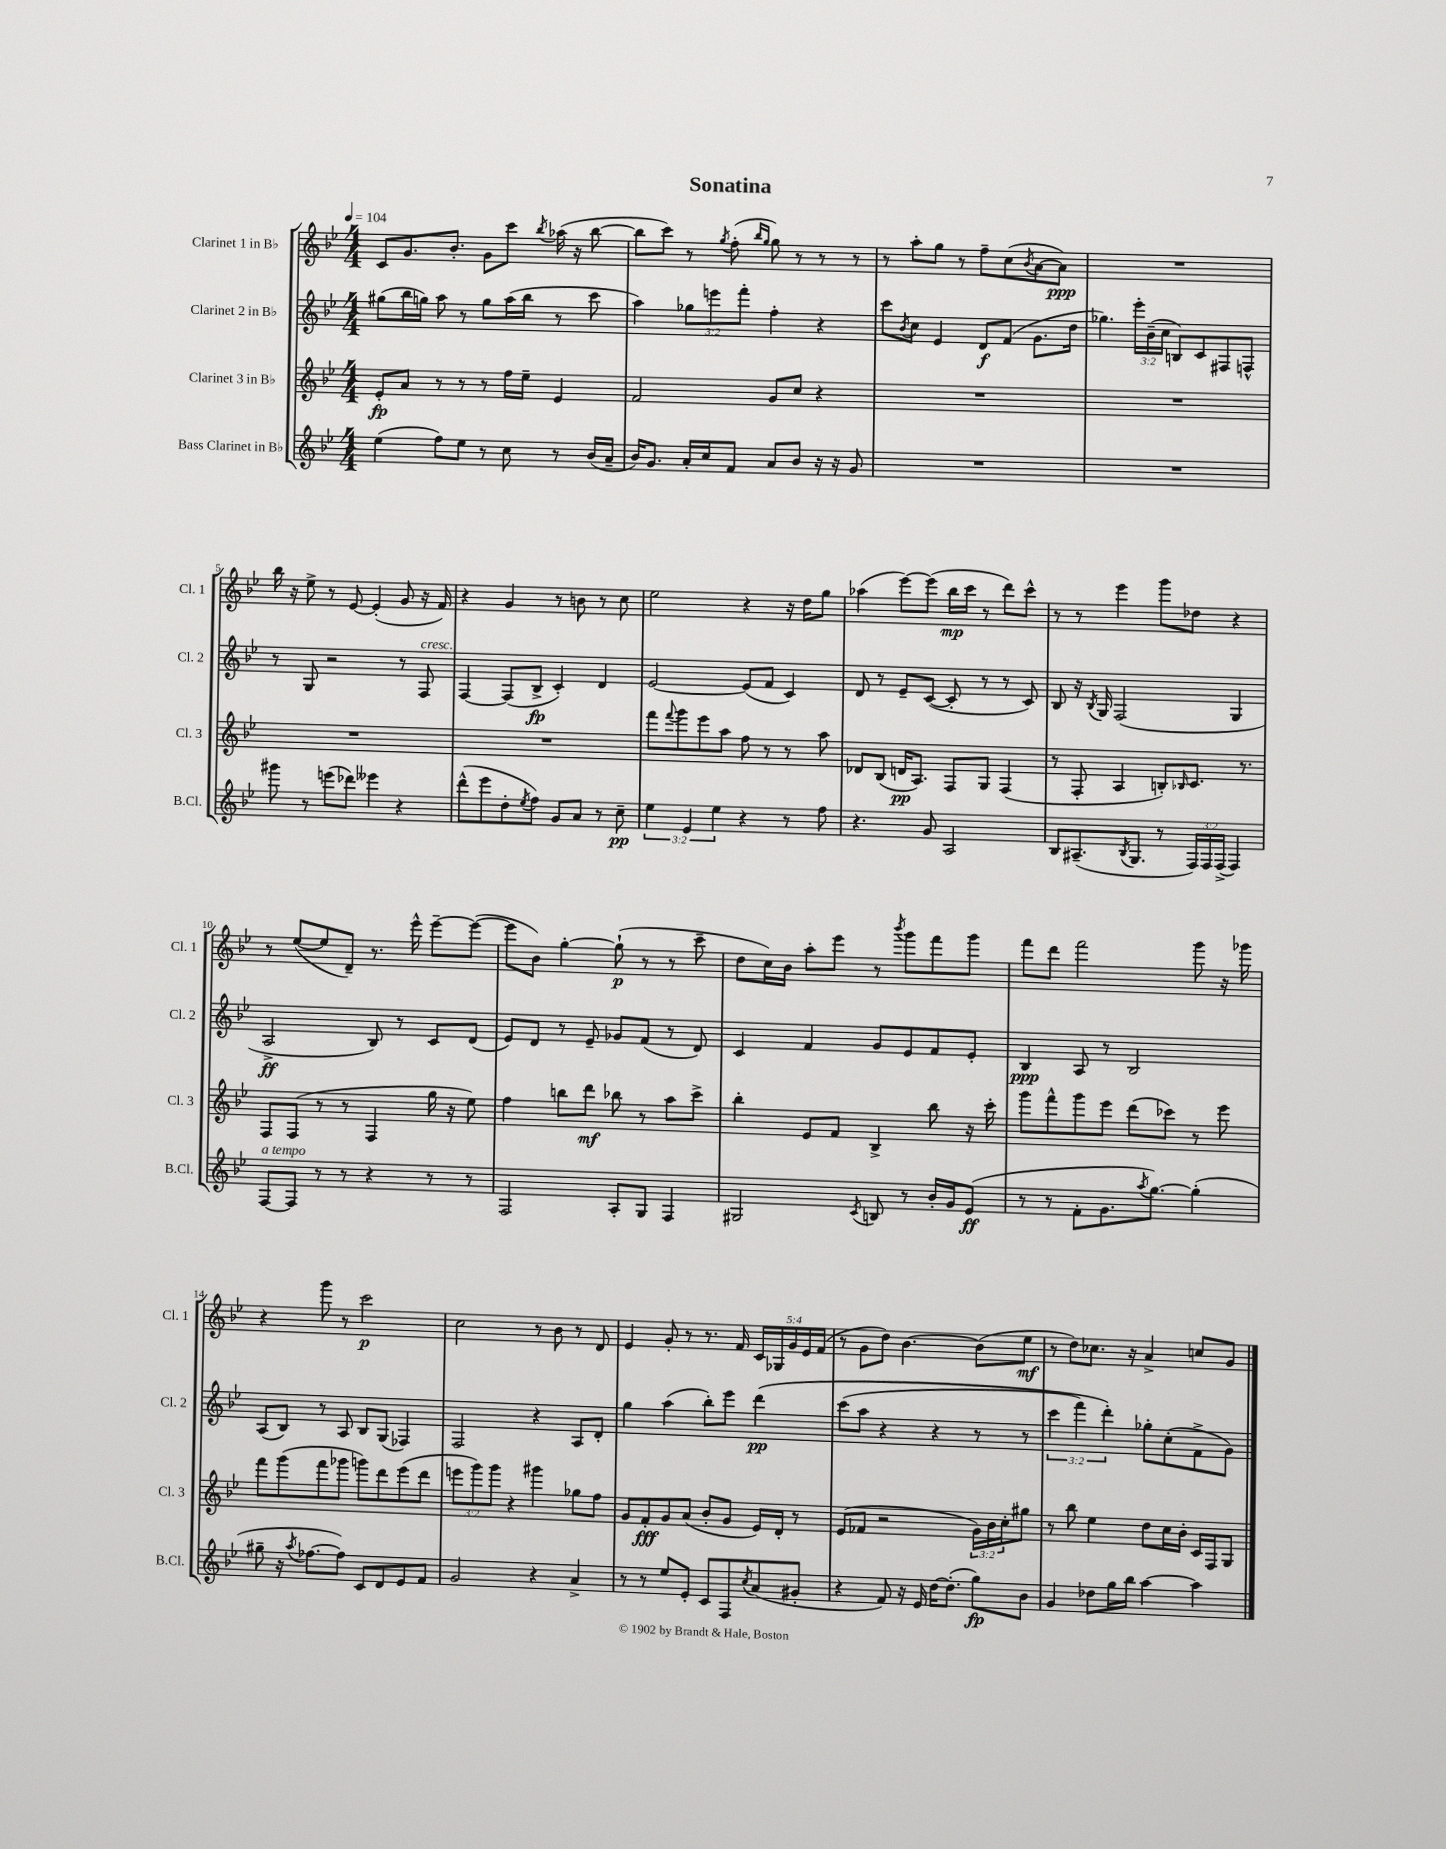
\header { title = "Sonatina" }
<<
\new StaffGroup <<
\new Staff = "s0" \with { instrumentName = "Clarinet 1 in Bb" shortInstrumentName = "Cl. 1" } {
    \clef treble \key bes \major \numericTimeSignature \time 4/4 \override Staff.TupletNumber.text = #tuplet-number::calc-fraction-text \tempo 4 = 104
    c'8 g'8. bes'8.-. g'8 c'''8 \acciaccatura { bes''8 } aes''16( r16 bes''8~ |
    bes''8 c'''8) r8 \acciaccatura { g''8 } f''8-.( \grace { bes''16 g''16 } g''8) r8 r8 r8 |
    r8 a''8-. g''8 r8 f''8-- c''8( \acciaccatura { bes'8 } a'8~ a'8\ppp) |
    R1 |
    bes''16 r16 ees''8-> r8 ees'8~ ees'4-.( g'8 r16 f'16) |
    r4 g'4 r8 b'8 r8 c''8 |
    ees''2 r4 r16 d''16 g''8 |
    aes''4( ees'''8~) ees'''8( bes''16\mp c'''16 r8 d'''8) c'''8-^ |
    r8 r8 ees'''4 g'''8 des''8 r4 |
    r8 ees''8~( ees''8 d'8--) r8. ees'''16-^ ees'''8~-- ees'''8~( |
    ees'''8 bes'8) g''4~-. g''8-!\p( r8 r8 c'''8-- |
    d''8 c''16) bes'16 a''8-. ees'''8 r8 \acciaccatura { bes'''8 } g'''8 f'''8 g'''8 |
    f'''8 d'''8 f'''2 g'''8 r16 ges'''16 |
    r4 g'''8 r8 c'''2\p |
    c''2 r8 bes'8 r8 d'8 |
    ees'4 g'8-. r8 r8. f'16 \tuplet 5/4 { c'16 ges16 g'16 ees'16 f'16( } |
    r8 g'8 d''8) bes'4.~ bes'8( ees''8\mf |
    r8 d''8) ces''8. r16 a'4-> c''8 g'8 \bar "|." |
}
\new Staff = "s1" \with { instrumentName = "Clarinet 2 in Bb" shortInstrumentName = "Cl. 2" } {
    \clef treble \key bes \major \numericTimeSignature \time 4/4 \override Staff.TupletNumber.text = #tuplet-number::calc-fraction-text
    gis''8( bes''16 g''16) a''8 r8 g''8 a''16( bes''16 r8 c'''8 |
    a''4) \tuplet 3/2 { ges''8 e'''8 f'''8-. } f''4-. r4 |
    c'''8 \acciaccatura { bes'8 } c''8 ees'4 d'8\f f'8( g'8. d''16 |
    ges''4.) \tuplet 3/2 { ees'''16-. bes'16--( c''16 } b8) c'8 fis8 f8-^ |
    r8 g8 r2 r8 f8^\markup { \italic "cresc." } |
    f4~ f8( bes8->\fp c'4-.) d'4 |
    ees'2~ ees'8( f'8 c'4) |
    d'8 r8 ees'8-- c'8~( c'8-. r8 r8 c'8) |
    bes8 r16 \acciaccatura { bes8 } g16 f2( g4 |
    a2->\ff bes8) r8 c'8 d'8( |
    ees'8) d'8 r8 ees'8-- ges'8 f'8( r8 d'8) |
    c'4 f'4 g'8 ees'8 f'8 ees'8-. |
    bes4\ppp a8 r8 bes2 |
    a8( bes8) r8 a8 bes8 g8( fes4) |
    f2 r4 a8 d'8-. |
    g''4 a''4( bes''8-.) ees'''8 d'''4\pp\( |
    c'''8( a''8 r4 r4 r8 r8 |
    \tuplet 3/2 { c'''4 f'''4) d'''4-.\) } ges''8-. c''8-.( f'8-> g'8) \bar "|." |
}
\new Staff = "s2" \with { instrumentName = "Clarinet 3 in Bb" shortInstrumentName = "Cl. 3" } {
    \clef treble \key bes \major \numericTimeSignature \time 4/4 \override Staff.TupletNumber.text = #tuplet-number::calc-fraction-text
    ees'8-.\fp a'8 r8 r8 r8 f''16 ees''16-- ees'4 |
    f'2 g'8 c''8 r4 |
    R1 |
    R1 |
    R1 |
    R1 |
    f'''8 \appoggiatura { f'''8 } g'''8 ees'''8 a''8 f''8 r8 r8 a''8 |
    des'8 bes8( d'16\pp a8.) f8 g8 f4( |
    r8 f8-. a4 b8-.) \grace { bes16 } c'8. r8. |
    f8 f8( r8 r8 f4 g''16 r16 ees''8) |
    f''4 b''8 d'''8\mf bes''8 r8 a''8 c'''8-> |
    bes''4-. ees'8 f'8 bes4-> bes''8 r16 c'''16-. |
    g'''8 f'''8-^ g'''8 ees'''8 d'''8( ces'''8) r8 ees'''8 |
    f'''8 g'''8( f'''8 ges'''8 g'''8) d'''8 ees'''8( d'''8 |
    \tuplet 3/2 { e'''8 g'''8) g'''8 } r4 gis'''4 ges''8 f''8 |
    g'8 f'8-.\fff g'8 a'8( bes'8-. g'8 ees'16) d'16-. r8 |
    ees'8( fes'8 r2 \tuplet 3/2 { g'16) bes'16 c''16-. } gis''8 |
    r8 bes''8 ees''4 d''8 c''16 bes'16-. c'16 f16 g8 \bar "|." |
}
\new Staff = "s3" \with { instrumentName = "Bass Clarinet in Bb" shortInstrumentName = "B.Cl." } {
    \clef treble \key bes \major \numericTimeSignature \time 4/4 \override Staff.TupletNumber.text = #tuplet-number::calc-fraction-text
    ees''4( f''8) ees''8 r8 c''8 r8 bes'16( a'16-- |
    bes'16) g'8. a'16-. c''16 f'8 a'8 bes'8 r16 r16 g'8 |
    R1 |
    R1 |
    gis'''8 r8 e'''8( des'''8) eeses'''4 r4 |
    d'''8-^( ees'''8 d''8-. \acciaccatura { ees''8 } f''8) g'8 a'8 r8 c''8--\pp |
    \tuplet 3/2 { ees''4 ees'4 ees''4 } r4 r8 f''8 |
    r4. g'8 a2 |
    bes8 ais8.--( \acciaccatura { bes8 } g8. r8 \tuplet 3/2 { f16) f16 f16->( } f4) |
    f8~^\markup { \italic "a tempo" } f8 r8 r8 r4 r8 r8 |
    f2 a8-. g8 f4 |
    gis2 \acciaccatura { c'8 } b8 r8 bes'16-. g'16 ees'8\ff( |
    r8 r8 f'8-. g'8. \acciaccatura { a''8 } g''8.~) g''4-.( |
    gis''8-- r16 \acciaccatura { a''8 } fes''8.~ fes''8) c'8 d'8 ees'8 f'8 |
    g'2 r4 a'4-> |
    r8 r8 ees''8 ees'8-. c'8 f8 \acciaccatura { c''8 } a'8( gis'8-. |
    r4 f'8) r16 ees'16 d''16~ d''8.-.( g''8\fp) bes'8 |
    g'4 des''8 g''16 bes''16 a''4~ a''4 \bar "|." |
}
>>
>>
